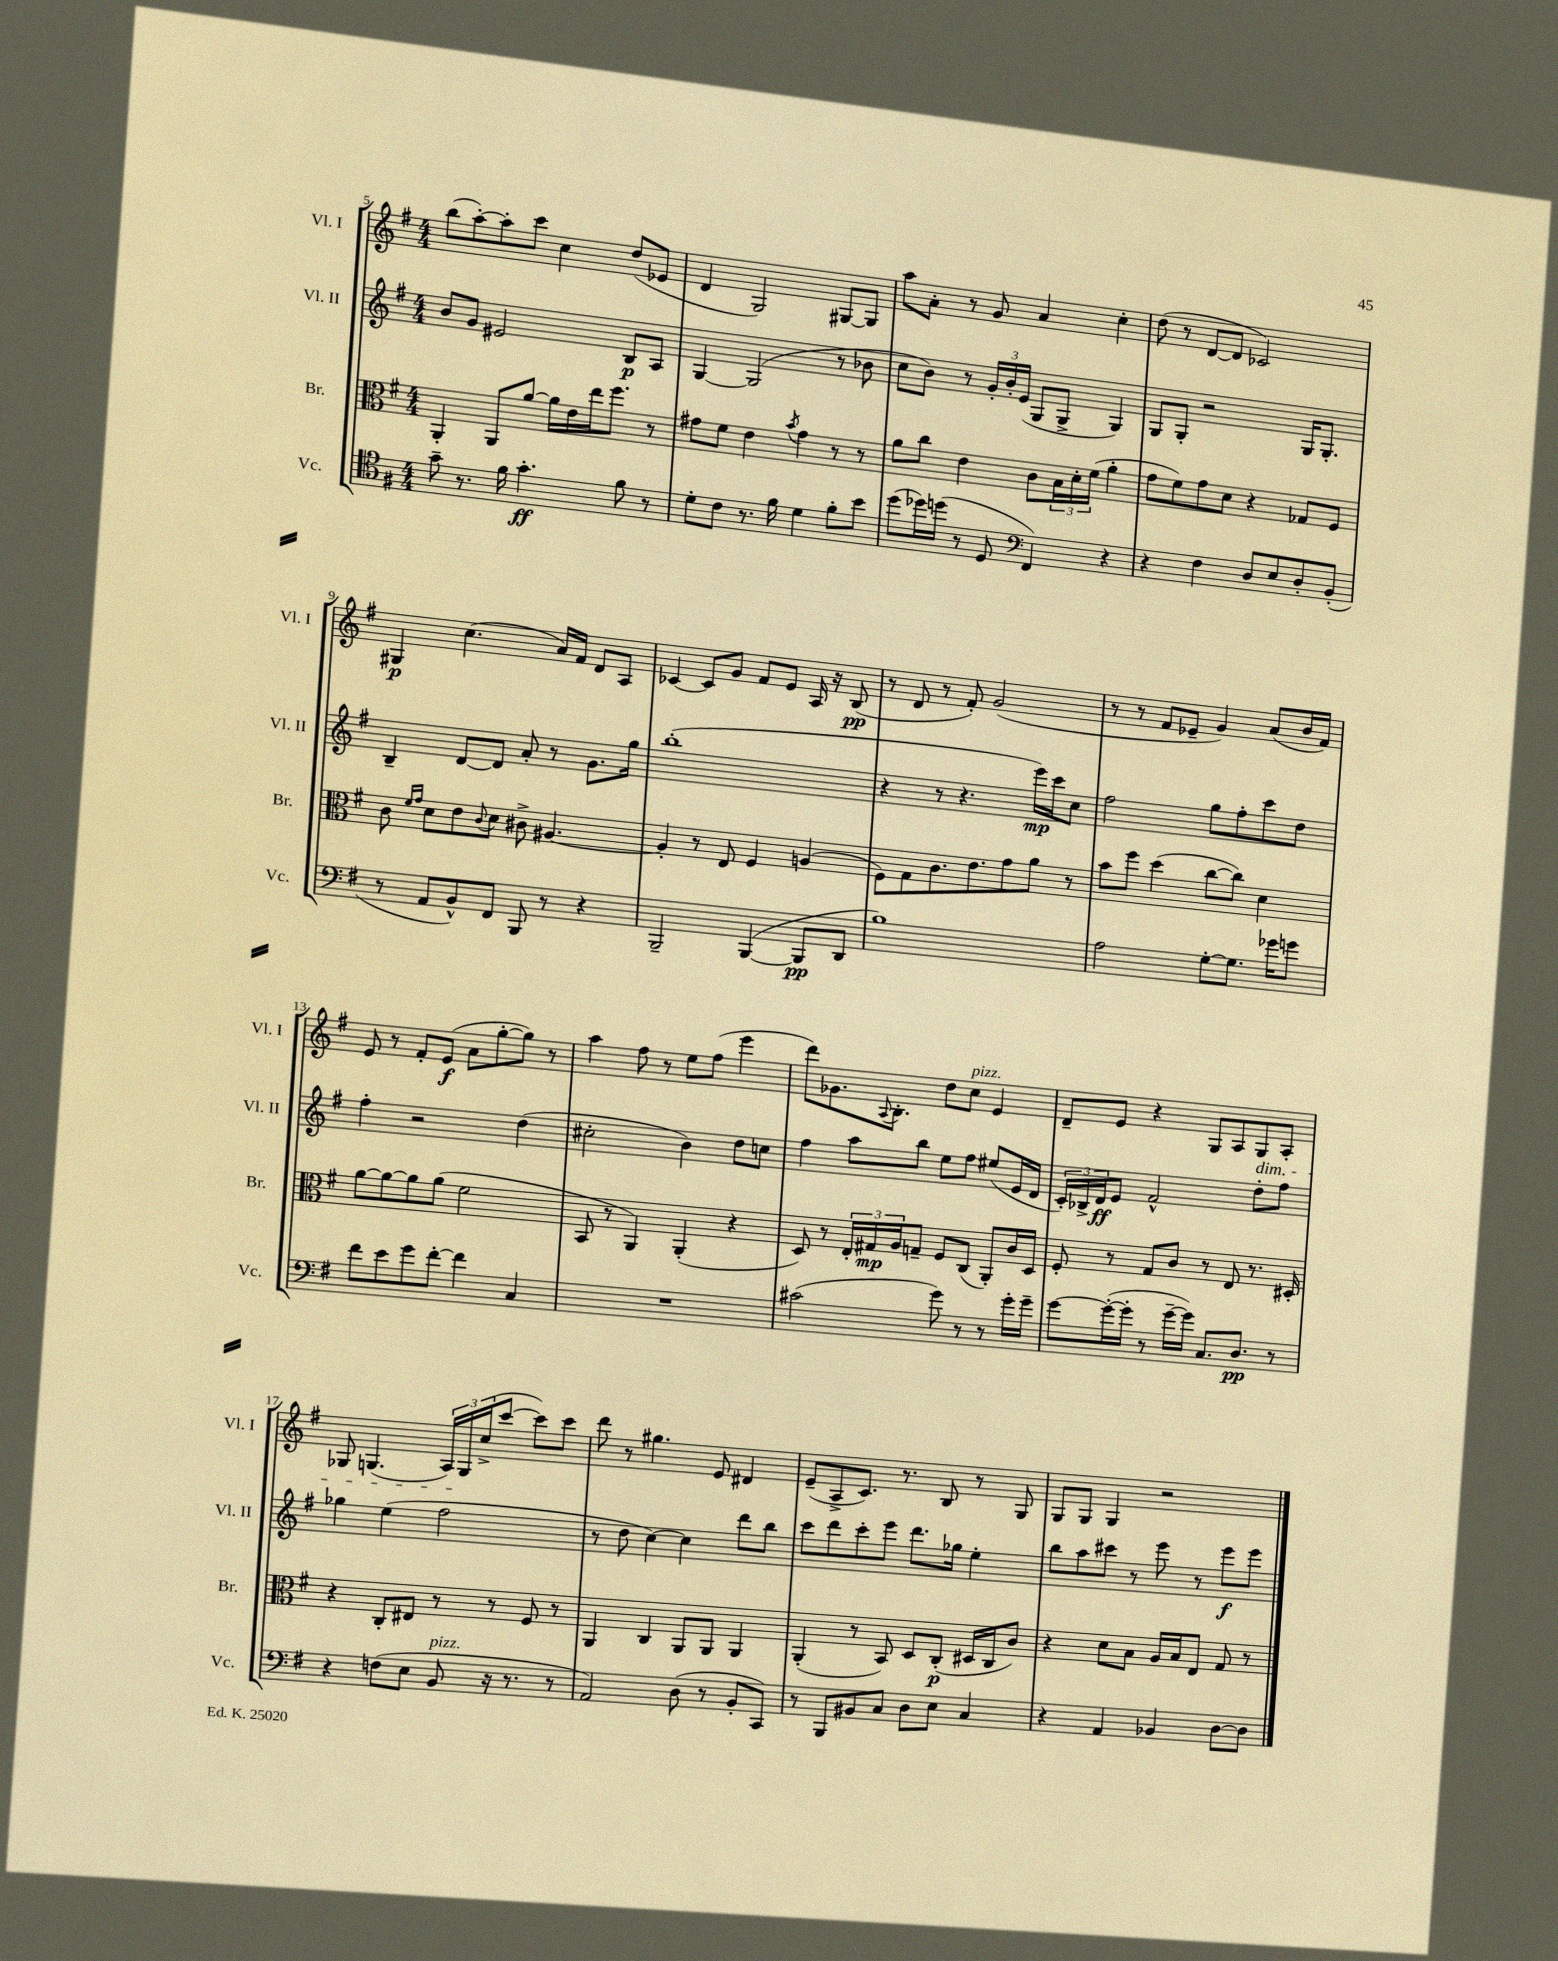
<<
\new StaffGroup <<
\new Staff = "s0" \with { instrumentName = "Vl. I" shortInstrumentName = "Vl. I" } {
    \clef treble \key g \major \numericTimeSignature \time 4/4
    b''8( a''8~-.) a''8-. c'''8 c''4 d''8( ees'8 |
    d'4 g2) gis8~ gis8 |
    a''8 a'8-. r8 g'8 a'4 c''4-. |
    d''8( r8 d'8~ d'8 ces'2) |
    gis4\p c''4.( a'16) fis'16 d'8 a8 |
    ces'4~ ces'8 g'8 fis'8 e'8 a16 r16 b8\pp( |
    r8 d'8 r8 fis'8-.) g'2( |
    r8 r8 fis'8 ees'8-- g'4) a'8( b'16 fis'16) |
    e'8 r8 fis'8-. e'8\f( a'8 g''8~-. g''8) r8 |
    a''4 fis''8 r8 e''8 fis''8( e'''4 |
    d'''8) ges'8. \appoggiatura { a8 } b8.-. d''8 c''8^\markup { \italic "pizz." } e'4 |
    d'8-- e'8 r4 g8 a8 g8\dim a8-. |
    ges8 g4.( \tuplet 3/2 { a16) g16\! c''16->( } c'''8~ c'''8) c'''8 |
    d'''8 r8 gis''4. e'8 dis'4 |
    e'8--( a8-> c'8.) r8. b8 r8 g8 |
    g8 g8 g4 r2 \bar "|." |
}
\new Staff = "s1" \with { instrumentName = "Vl. II" shortInstrumentName = "Vl. II" } {
    \clef treble \key g \major \numericTimeSignature \time 4/4
    b'8 g'8 eis'2 b8\p a8 |
    g4~ g2( r8 bes'8 |
    c''8 b'8) r8 \tuplet 3/2 { g'16-. b'16-. e'16( } g8 g8-> g4) |
    g8 g8-. r2 g16 g8.-. |
    b4-- d'8~ d'8 a'8-. r8 g'8. g''16 |
    b''1-.( |
    r4 r8 r4. e'''16\mp) c'''16 c''8 |
    fis''2 g''8 fis''8-. c'''8 d''8 |
    fis''4-. r2 d''4( |
    cis''2-. b'4) d''8 c''8 |
    fis''4 a''8 b''8 e''8 fis''8 eis''8( e'16 d'16 |
    \tuplet 3/2 { c'16-.) bes16-> d'16\ff } e'8 fis'2-^ d''8-. fis''8 |
    ges''4 e''4( fis''2 |
    r8 d''8 c''4~) c''4 d'''8 b''8 |
    c'''8 d'''8 c'''8-. e'''8 d'''8. ges''16 e''4-. |
    b''8 a''8 cis'''8 r8 e'''8 r8 e'''8\f e'''8 \bar "|." |
}
\new Staff = "s2" \with { instrumentName = "Br." shortInstrumentName = "Br." } {
    \clef alto \key g \major \numericTimeSignature \time 4/4
    a,4-. a,8 a'8~ a'16 e'16 e''16 fis''8. r8 |
    gis'8 fis'8 e'4 \acciaccatura { b'8 } gis'4 r8 r8 |
    a'8 c''8 e'4 c'8 \tuplet 3/2 { b16 d'16-. fis'16( } a'4-. |
    g'8 fis'8) g'8 d'8 r4 ges8 fis8 |
    c'8 \grace { fis'16 g'16 } d'8 e'8 \appoggiatura { c'8 } d'8 cis'8-> ais4.~ |
    ais4-. r8 e8 fis4 a4( |
    fis8) g8 c'8. e'8. g'8 a'8 r8 |
    b'8 fis''8 d''4( c''8~ c''8) d'4 |
    a'8~ a'8~ a'8 a'8( fis'2 |
    b,8 r8 a,4) a,4-.( r4 |
    d8) r8 \tuplet 3/2 { e16-. gis16\mp a16 } g8-- fis8 c8( a,8-.) c'16 d16 |
    fis8-. r8 g8 c'8 r8 e8 r8. dis16-. |
    r4 c8-. eis8 r8 r8 fis8 r8 |
    a,4 c4 a,8 a,8 a,4 |
    a,4-.( r8 b,8) d8 c8-.\p( dis16 c16 c'8) |
    r4 d'8 b8 a16 b16 e8 g8 r8 \bar "|." |
}
\new Staff = "s3" \with { instrumentName = "Vc." shortInstrumentName = "Vc." } {
    \clef tenor \key g \major \numericTimeSignature \time 4/4
    g'8-- r8. fis'16 g'4.-.\ff fis'8 r8 |
    d'8-. c'8 r8. fis'16 d'4 fis'8-. b'8 |
    d''8( des''16) d''16( r8 d8 \clef bass fis,4) r4 |
    r4 fis4 d8 e8 d8-. b,8-.( |
    r8 a,8 b,8-^) fis,8 b,,8 r8 r4 |
    b,,2-- b,,4~( b,,8\pp d,8 |
    b1) |
    a2 g8~-. g8. ges'16 g'8 |
    fis'8 e'8 g'8 fis'8~-. fis'4 c4 |
    R1 |
    cis'2( g'8) r8 r8 g'16-. g'16-- |
    g'8~ g'16~-.( g'16-. r8 g'16~-- g'16) c8. d8.\pp r8 |
    r4 f8( e8 b,8^\markup { \italic "pizz." } r16 r8. r8 |
    a,2) d8( r8 b,8-. c,8) |
    r8 b,,8 bis,8 c8 d8 e8 c4 |
    r4 a,4 bes,4 d8~ d8 \bar "|." |
}
>>
>>
\layout { \context { \Score currentBarNumber = #5 } }
